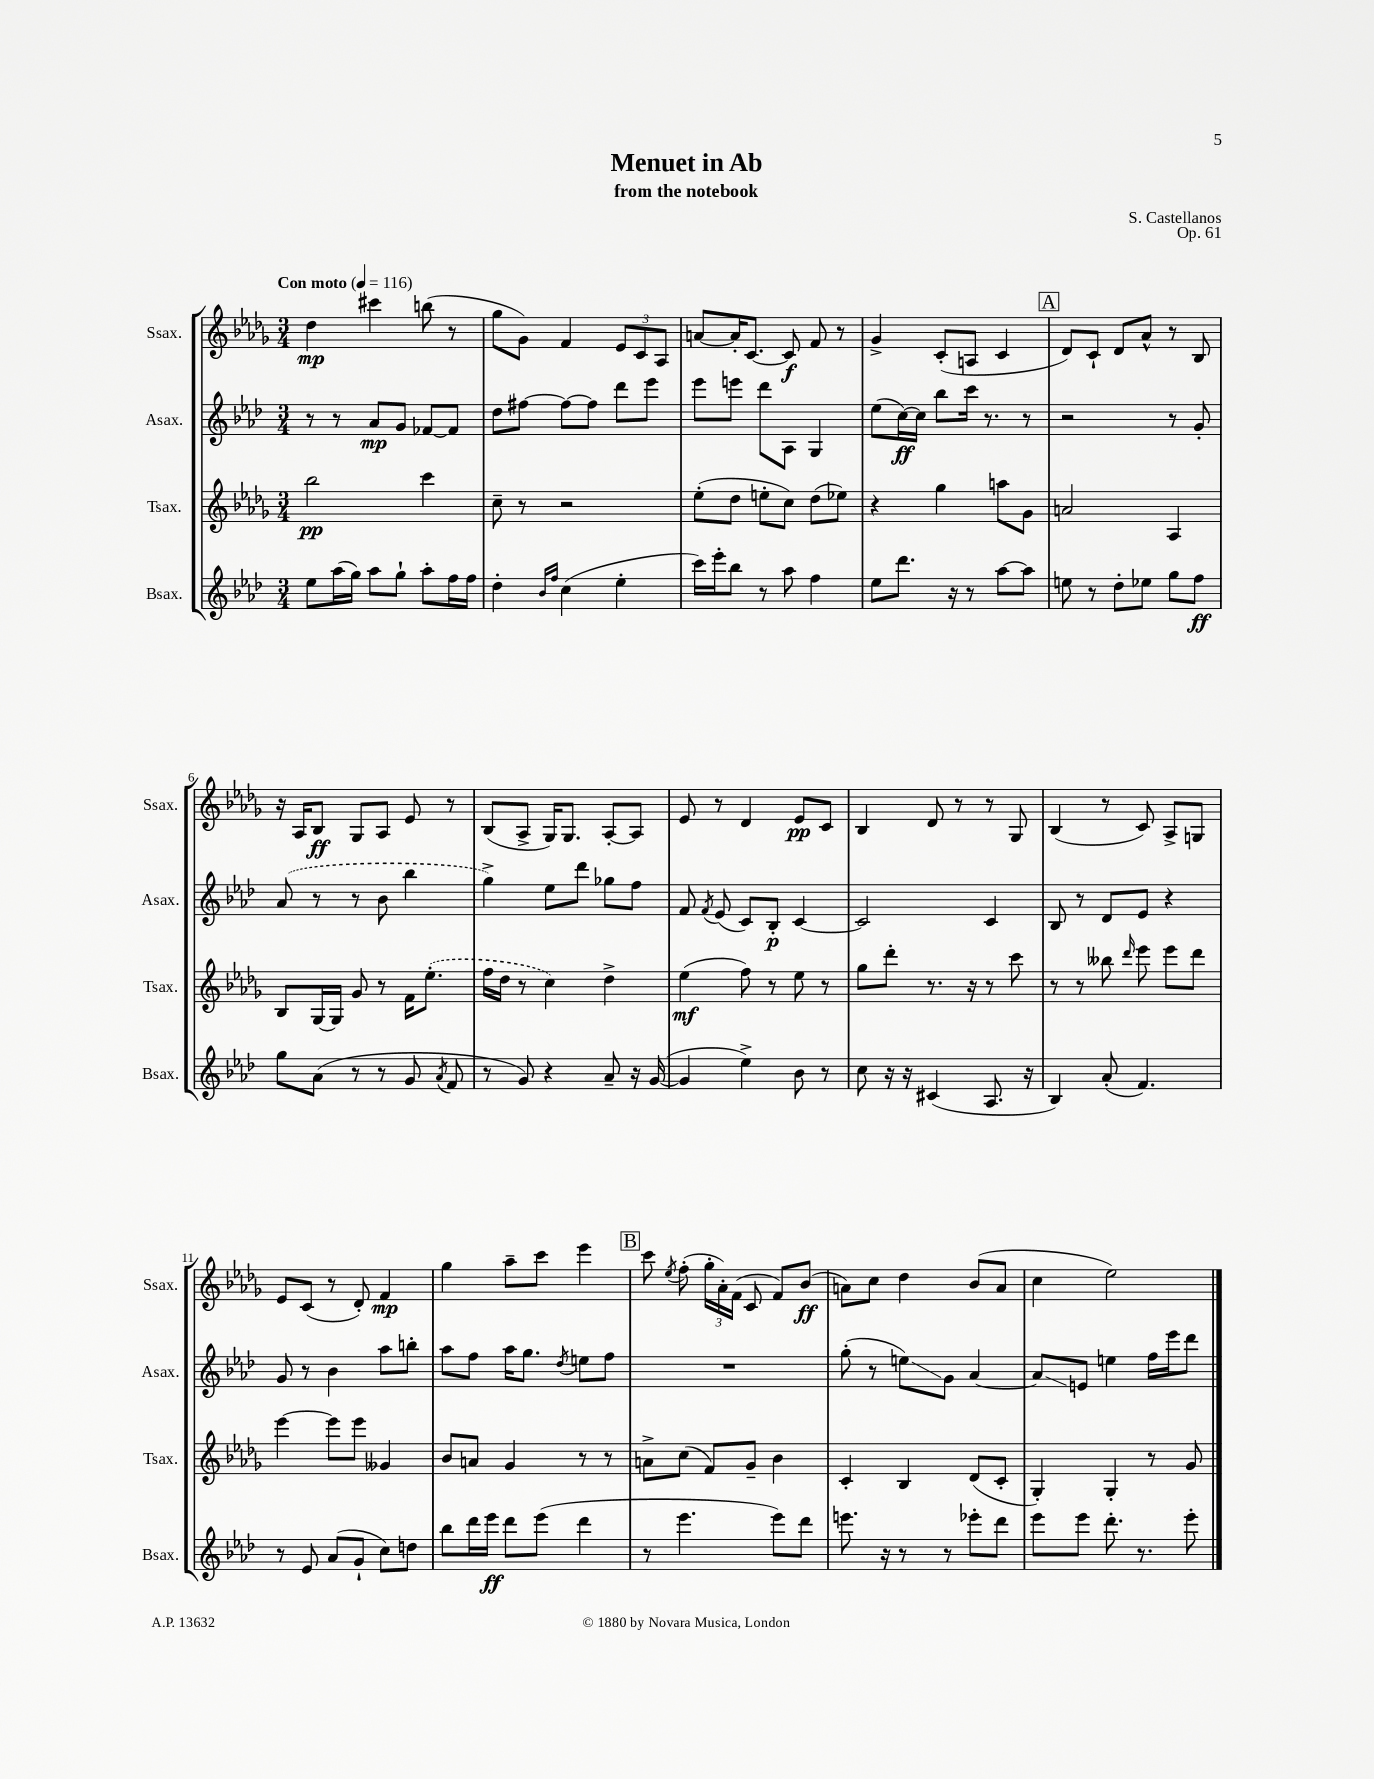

**kern	**kern	**kern	**kern
*staff4	*staff3	*staff2	*staff1
*clefG2	*clefG2	*clefG2	*clefG2
*k[b-e-a-d-]	*k[b-e-a-d-g-]	*k[b-e-a-d-]	*k[b-e-a-d-g-]
*M3/4	*M3/4	*M3/4	*M3/4
*MM116	*MM116	*MM116	*MM116
8ee-	2bb-	8r	4dd-
(16aa-	.	8r	.
16gg)	.	.	.
8aa-	.	8a-	4ccc#
8gg`	.	8g	.
8aa-'	4ccc	[8f-	(8bb
16ff	.	8f-]	8r
16ff	.	.	.
=	=	=	=
4dd-'	8cc~	8dd-	8gg-
.	8r	[8ff#	8g-)
16qqb-	.	.	.
16qqff	.	.	.
(4cc	2r	8ff#_	4f
.	.	8ff#]	.
4ee-'	.	8ddd-	12e-
.	.	.	12c
.	.	8eee-	.
.	.	.	12A-
=	=	=	=
16ccc)	(8ee-'	8eee-	[8a
16eee-'	.	.	.
8bb-	8dd-	8eee	16a']
.	.	.	[8.c
8r	8ee'	8ddd-	.
8aa-	8cc)	8A-	8c]
4ff	(8dd-	4G	8f
.	8ee-)	.	8r
=	=	=	=
8ee-	4r	(8ee-	4g-^
8.ddd-	.	[16cc)	.
.	.	16cc]	.
.	4gg-	8bb-	(8c'
16r	.	.	.
8r	.	16ccc	8A
.	.	8.r	.
[8aa-	8aa	.	4c
8aa-]	8g-	8r	.
=	=	=	=
8ee	2a	2r	8d-)
8r	.	.	8c`
8dd-'	.	.	8d-
8ee-	.	.	8a-^^
8gg	4A-	8r	8r
8ff	.	8g'	8B-
=	=	=	=
8gg	8B-	(8a-	16r
.	.	.	16A-
(8a-	[16G-	8r	8B-
.	16G-]	.	.
8r	8g-	8r	8G-
8r	8r	8b-	8A-
8g	16f	4bb-	8e-
.	(8.ee-'	.	.
8qa-	.	.	.
8f	.	.	8r
=	=	=	=
8r	16ff	4gg^)	(8B-
.	16dd-	.	.
8g)	8r	.	8A-^
4r	4cc)	8ee-	16G-)
.	.	.	8.G-
.	.	8ddd-	.
8a-~	4dd-^	8gg-	[8A-'
16r	.	8ff	8A-]
([16g	.	.	.
=	=	=	=
4g]	(4ee-	8f	8e-
.	.	8qf	.
.	.	(8e-	8r
4ee-^)	8ff)	8c)	4d-
.	8r	8B-'	.
8b-	8ee-	[4c	8e-
8r	8r	.	8c
=	=	=	=
8cc	8gg-	2c]	4B-
16r	8ddd-'	.	.
16r	.	.	.
(4c#	8.r	.	8d-
.	.	.	8r
.	16r	.	.
8.A-	8r	4c	8r
.	8ccc	.	8G-
16r	.	.	.
=	=	=	=
4B-)	8r	8B-	(4B-
.	8r	8r	.
(8a-'	8bb--	8d-	8r
.	16qqddd-	.	.
4.f)	8eee-	8e-	8c)
.	8eee-	4r	8A-^
.	8ddd-	.	8G
=	=	=	=
8r	[4eee-	8g	8e-
8e-	.	8r	(8c
(8a-	8eee-]	4b-	8r
8g`	8eee-	.	8d-')
8cc)	4g--	8aa-	4f
8dd	.	8bb'	.
=	=	=	=
8bb-	8b-	8aa-	4gg-
16ddd-	8a	8ff	.
16eee-	.	.	.
8ddd-	4g-	16aa-	8aa-~
.	.	8.gg	.
(8eee-	.	.	8ccc
.	.	8qdd-	.
4ddd-	8r	8ee	4eee-
.	8r	8ff	.
=	=	=	=
8r	8a^	2.r	8ccc
.	.	.	8qee-
4.eee-	(8cc	.	(8ff'
.	8f)	.	24gg-'
.	.	.	24a-')
.	.	.	(24f
.	8g-~	.	8c
8eee-)	4b-	.	8f)
8ddd-	.	.	(8b-
=	=	=	=
8.eee	4c'	(8gg'	8a)
.	.	8r	8cc
16r	.	.	.
8r	4B-	8ee)	4dd-
8r	.	8g	.
8eee-'	(8d-	[4a-	(8b-
8ddd-	8c'	.	8a
=	=	=	=
8eee-	4G-')	8a-]	4cc
8eee-	.	8e	.
8.ddd-'	4G-'	4ee	2ee-)
8.r	.	.	.
.	8r	16ff	.
.	.	16eee-	.
8eee-'	8g-	8ddd-	.
==	==	==	==
*-	*-	*-	*-
